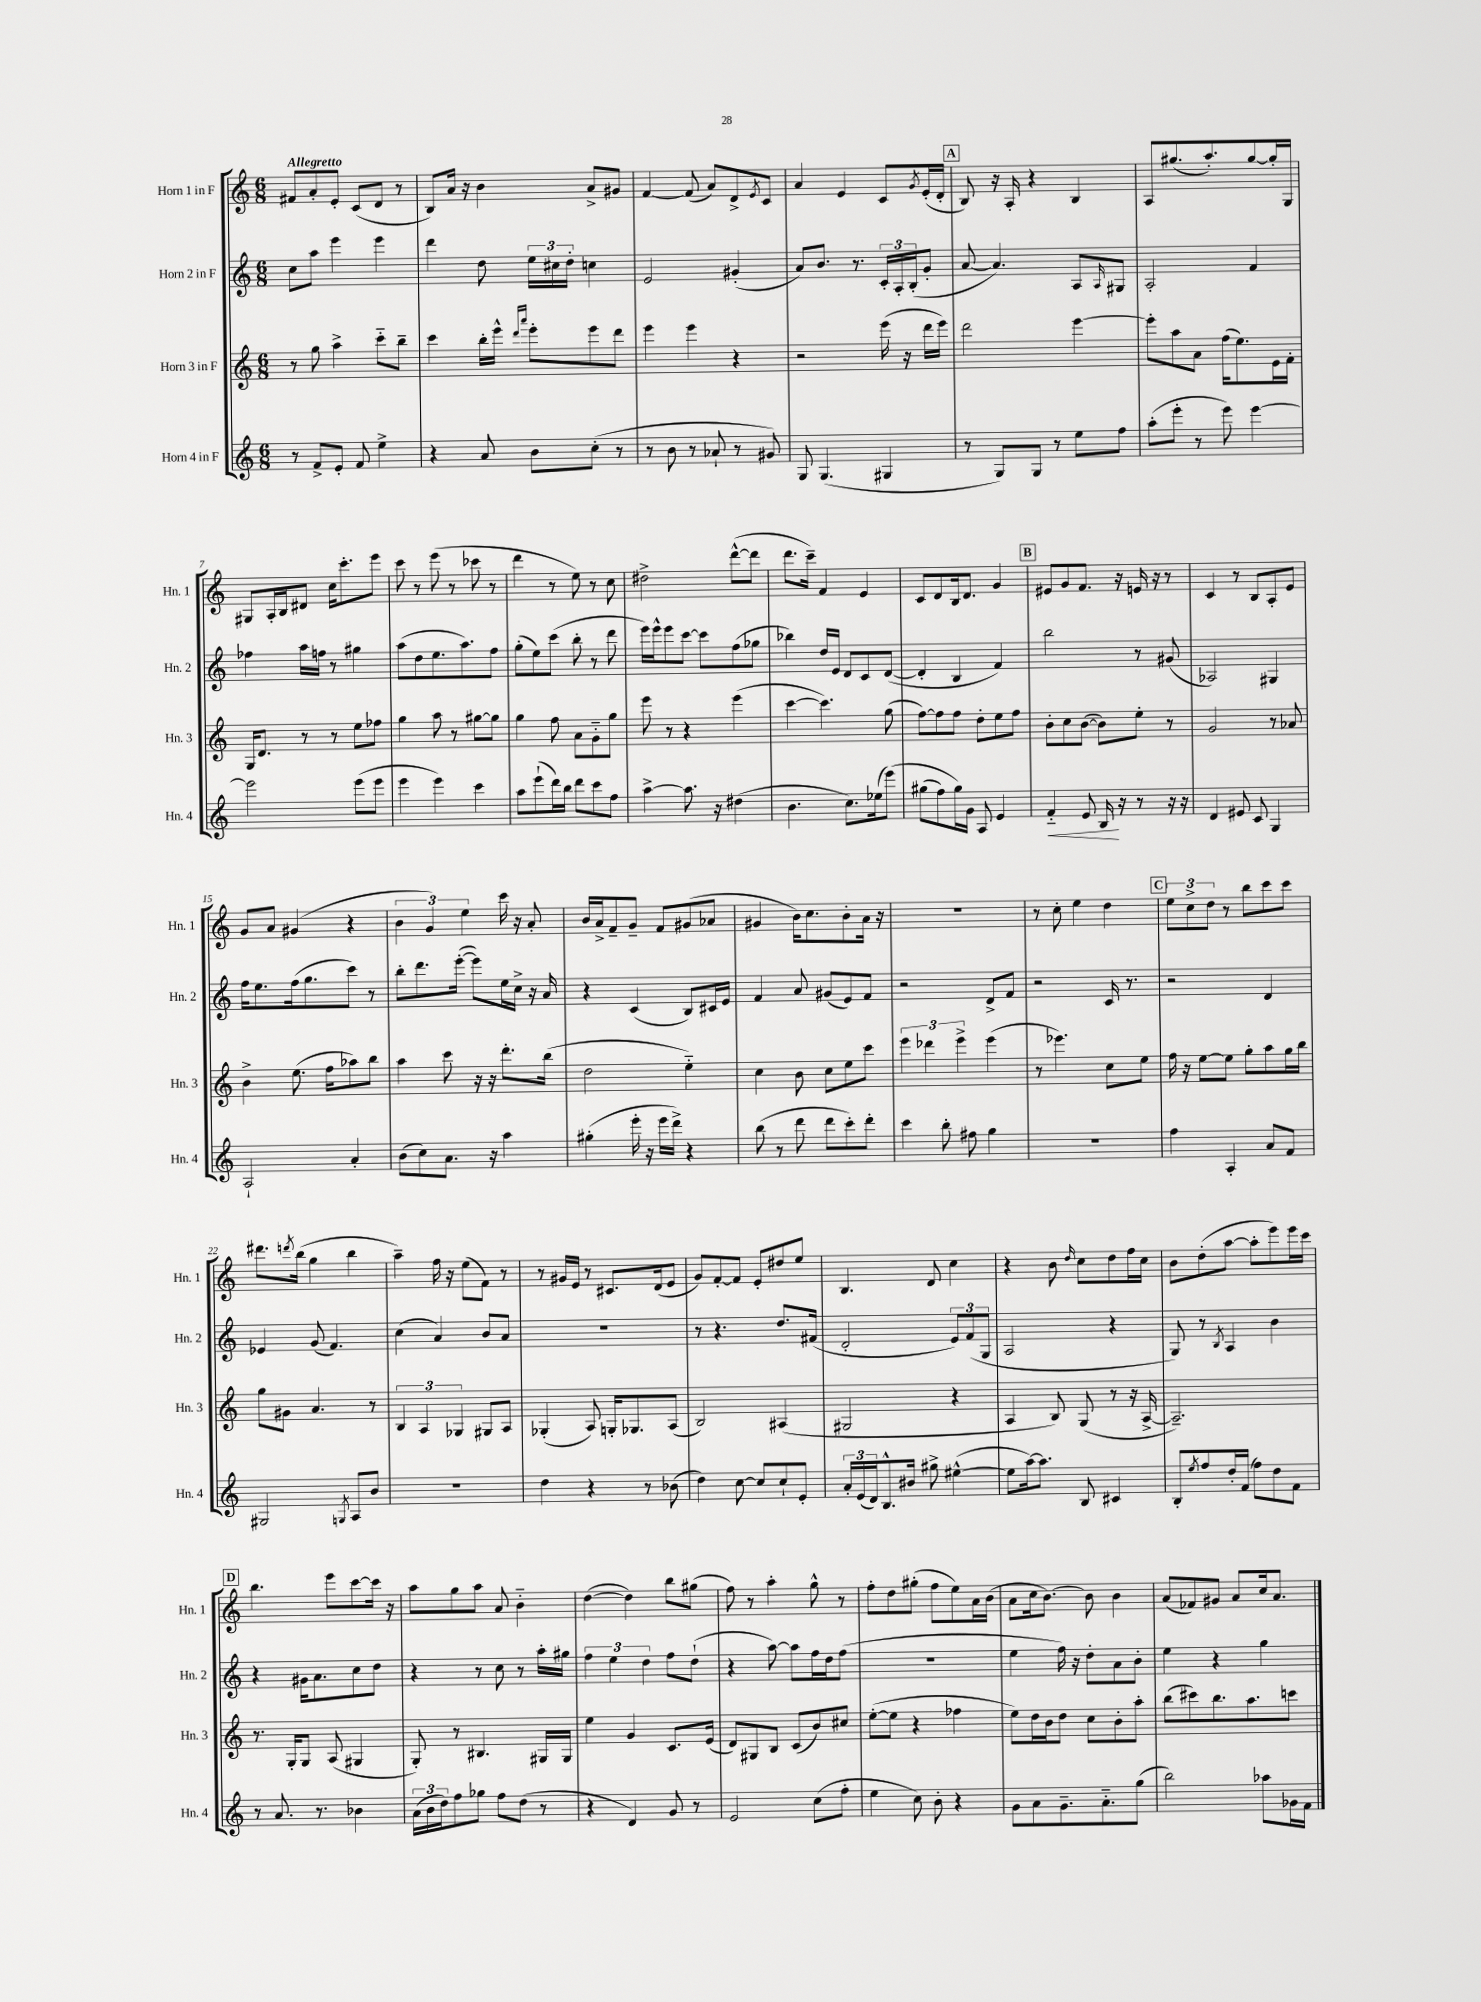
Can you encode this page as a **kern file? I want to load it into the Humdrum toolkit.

**kern	**dynam	**kern	**kern	**kern
*part4	*part4	*part3	*part2	*part1
*staff4	*staff4	*staff3	*staff2	*staff1
*I"Horn 4 in F	*	*I"Horn 3 in F	*I"Horn 2 in F	*I"Horn 1 in F
*I'Hn. 4	*	*I'Hn. 3	*I'Hn. 2	*I'Hn. 1
*clefG2	*	*clefG2	*clefG2	*clefG2
*k[]	*	*k[]	*k[]	*k[]
*M6/8	*	*M6/8	*M6/8	*M6/8
=1	=1	=1	=1	=1
!	!	!	!	!LO:TX:a:B:t=Allegretto
8r	.	8r	8cc\L	8f#X/L
8f^/L	.	8gg\	8aa\J	8a'/
8e'/J	.	4aa^\	4eee\	8e'/J
8f/	.	.	.	(8c/L
4ee^\	.	8ccc\L	4eee\	8d/J
.	.	8bb~\J	.	8r
=2	=2	=2	=2	=2
4r	.	4ccc\	4ddd\	8B/L)
.	.	.	.	16a/Jk
.	.	.	.	16r
8a/	.	16bb'\LL	8dd\	4b\
.	.	16eee^^\JJ	.	.
.	.	16qqddd/LL	.	.
.	.	16qqaaa/JJ	.	.
8b\L	.	8eee'\L	24ee\LL	.
.	.	.	24cc#X\	.
.	.	.	24dd'\JJ	.
(8cc'\J	.	8eee\	4ccn\	8a^/L
8r	.	8ddd\J	.	8g#X/J
=3	=3	=3	=3	=3
8r	.	4eee\	2e/	[4f/
8b\	.	.	.	.
8r	.	4eee\	.	(8f/]
8a-X`/	.	.	.	8a/L)
8r	.	4r	(4g#X'/	8d^/
.	.	.	.	8qe/
8g#X/)	.	.	.	8c/J
=4	=4	=4	=4	=4
8G/	.	2r	8a/L)	4a/
(4.G/	.	.	8.b/J	.
.	.	.	.	4e/
.	.	.	8.r	.
4G#X/	.	(16eee\	24c'/LL	8c/L
.	.	.	24A'/	.
.	.	16r	.	.
.	.	.	(24B'/J	.
.	.	.	.	8qg/
.	.	16ddd\LL	8g'/J	(16e'/L
.	.	16eee\JJ)	.	16d'/JJ
!!LO:REH:place=s1:t=A
=5	=5	=5	=5	=5
8r	.	2ddd\	[8a/	8B/)
8G/L)	.	.	4.a/])	16r
.	.	.	.	16A'/
8G/J	.	.	.	4r
8r	.	.	.	.
8ee\L	.	[4eee\	8A/L	4B/
.	.	.	16qqA/	.
8ff\J	.	.	8G#X/J	.
=6	=6	=6	=6	=6
(8aa'\L	.	8eee'\L]	2A'/	8A/L
8eee'\J	.	8aa\	.	(8.gg#X/
8r	.	8a\J	.	.
.	.	.	.	8.aa'/)
8eee\)	.	(16ff\KL	.	.
.	.	8.ee\)	.	.
[4eee\	.	.	4f/	[8gg#/
.	.	16e\L	.	16gg#'/L]
.	.	16f'\JJ	.	16G/JJ
!!LO:LB:g=z
=7	=7	=7	=7	=7
2eee\]	.	16G/KL	4ff-X\	8G#X/L
.	.	8.d/J	.	.
.	.	.	.	16A'/L
.	.	.	.	16B/J
.	.	8r	16aa\LL	8d#X/J
.	.	.	16ffn\JJ	.
.	.	8r	8r	16cc\KL
.	.	.	.	8.ccc'\
(8eee\L	.	8ee\L	4gg#X\	.
8eee\J	.	8ff-X\J	.	8eee\J
=8	=8	=8	=8	=8
4eee\	.	4gg\	(8aa\L	8ccc\
.	.	.	8dd\	8r
4eee\)	.	8aa\	8.ee\	(8eee\
.	.	8r	.	8r
.	.	.	8.aa\)	.
4ccc\	.	[8gg#X\L	.	8ccc-X\
.	.	8gg#\J]	8ff\J	8r
=9	=9	=9	=9	=9
8aa\L	.	4gg\	(8gg'\L	4ddd\
(8eee`\	.	.	8ee\)	.
16ddd\L)	.	8ff\	(8ccc\J	8r
16bb\JJ	.	.	.	.
8ddd\L	.	8a\L	8bb'\	8ee\)
8ccc\	.	8g\	8r	8r
8ff\J	.	8gg\J	8ddd\	8cc\
=10	=10	=10	=10	=10
[4aa^\	.	8eee\	16eee\LL)	2dd#X^\
.	.	.	16eee^^\J	.
.	.	8r	8eee\	.
8.aa\]	.	4r	[8ccc\J	.
.	.	.	8ccc\L]	.
16r	.	.	.	.
(4dd#X\	.	(4eee\	(8ff\	([8ddd^^\L
.	.	.	8gg-X\J	8ddd\J]
=11	=11	=11	=11	=11
4.b\	.	[4ccc\	4bb-X\)	8.ddd\L
.	.	.	.	16ccc~\Jk)
.	.	4.ccc\])	16dd/LL	4f/
.	.	.	16e/JJ	.
8.cc\L)	.	.	8d/L	.
.	.	.	8c/	4e/
(16ee-X\k	.	.	.	.
(8eee\J)	.	(8gg\	([8d/J	.
=12	=12	=12	=12	=12
(8gg#X\L	.	[8ff\L)	4d'/]	8c/L
8ff\)	.	8ff\]	.	8d/
16gg#\L)	.	8ff\J	4B/	16B/k
16g\JJ	.	.	.	8.d/J
8A/	.	8dd'\L	.	.
4e/	.	8ee\	4f/)	4g/
.	.	8ff\J	.	.
!!LO:REH:place=s1:t=B
=13	=13	=13	=13	=13
!	!LO:HP:b	!	!	!
4f/	<	8b'\L	2bb\	8e#X/L
.	.	8cc\	.	8g/
8e/	.	([8b\J	.	8.f/J
16B/	.	8b\L])	.	.
16r	[	.	.	16r
8r	.	8ee'\J	8r	16en/
.	.	.	.	16r
16r	.	8r	(8g#X/	8r
16r	.	.	.	.
=14	=14	=14	=14	=14
4d/	.	2g/	2A-X/)	4c/
8e#X/	.	.	.	8r
8c/	.	.	.	8B/L
4G/	.	8r	4G#X/	8A'/
.	.	8a-X/	.	8e/J
!!LO:LB:g=z
=15	=15	=15	=15	=15
2A`/	.	4b^\	16ff\KL	8g/L
.	.	.	8.ee\	.
.	.	.	.	8a/J
.	.	(8.ee\	(16ff\k	(4g#X/
.	.	.	8.gg\	.
.	.	16ff\KL	.	.
4a'/	.	8aa-X\)	8ccc\J)	4r
.	.	8bb\J	8r	.
=16	=16	=16	=16	=16
(8b\L	.	4aa\	8bb'\L	6b\
8cc\)	.	.	8.ddd\	.
.	.	.	.	6g/)
8.a\J	.	8ccc\	.	.
.	.	.	([16eee'\Jk	.
.	.	.	.	6ee\
.	.	16r	8eee\L])	.
16r	.	16r	.	.
4aa\	.	8.ddd'\L	16ee\L	16ccc\
.	.	.	16cc^\JJ	16r
.	.	.	16r	8a'/
.	.	(16bb\Jk	16a/	.
=17	=17	=17	=17	=17
(4gg#X'\	.	2dd\	4r	16b/LL
.	.	.	.	16a^/J
.	.	.	.	8f~/
16eee'\	.	.	(4c/	8g~/J
16r	.	.	.	.
16eee\LL	.	.	.	8f/L
16ddd^\JJ)	.	.	.	.
4r	.	4ee\)	8B/L)	(8g#X/
.	.	.	16c#X/L	8a-X/J
.	.	.	16e/JJ	.
=18	=18	=18	=18	=18
(8bb\	.	4cc\	4f/	4g#X/
8r	.	.	.	.
8ddd\	.	8b\	8a/	16b\KL)
.	.	.	.	8.cc\
8ddd\L	.	8cc\L	(8g#X/L	.
8ccc'\)	.	8ee\	8e/)	8b'\
8ddd'\J	.	8ccc\J	8f/J	16a\Jk
.	.	.	.	16r
=19	=19	=19	=19	=19
4ccc\	.	6eee\	2r	2.r
.	.	6ddd-X\	.	.
8bb'\	.	.	.	.
.	.	6eee^\	.	.
8ff#X\	.	.	.	.
4gg\	.	(4eee\	8d^/L	.
.	.	.	8f/J	.
=20	=20	=20	=20	=20
2.r	.	8r	2r	8r
.	.	4.eee-X\)	.	8cc'\
.	.	.	.	4ee\
.	.	8cc\L	16c/	4dd\
.	.	.	8.r	.
.	.	8ee\J	.	.
!!LO:REH:place=s1:t=C
=21	=21	=21	=21	=21
4ff\	.	16ff\	2r	12ee\L
.	.	16r	.	.
.	.	.	.	12cc^\
.	.	[8ee\L	.	.
.	.	.	.	12dd\J
4A'/	.	8ee\J]	.	8r
.	.	8gg'\L	.	8bb\L
8a/L	.	8aa\	4d/	8ccc\
8f/J	.	16gg\L	.	8ccc\J
.	.	16bb\JJ	.	.
!!LO:LB:g=z
=22	=22	=22	=22	=22
2G#X/	.	8gg\L	4e-X/	8.ddd#X\L
.	.	8g#X\J	.	.
.	.	.	.	8qdddn/
.	.	.	.	(16bb\Jk
.	.	4.a/	(8g/	4gg\
.	.	.	4.f/)	.
8qGn/	.	.	.	.
8A/L	.	.	.	4bb\
8b/J	.	8r	.	.
=23	=23	=23	=23	=23
2.r	.	6B/	(4cc\	4aa~\)
.	.	6A/	.	.
.	.	.	4a/)	16ff\
.	.	.	.	16r
.	.	6G-X/	.	.
.	.	.	.	(8ee\L
.	.	8G#X/L	8b/L	8f\J)
.	.	8A/J	8a/J	8r
=24	=24	=24	=24	=24
4dd\	.	(4G-X'/	2.r	8r
.	.	.	.	16g#X/LL
.	.	.	.	16e/JJ
4r	.	8A/)	.	8r
.	.	16Gn'/KL	.	8.c#X/L
.	.	8.G-X/	.	.
8r	.	.	.	.
.	.	.	.	(16d/k
(8b-X\	.	(8A/J	.	8e/J
=25	=25	=25	=25	=25
4dd\)	.	2B/)	8r	8g/L)
.	.	.	4.r	[8f'/
[8cc\	.	.	.	8f/J]
8cc/L]	.	.	.	8e'/L
8cc`/	.	(4A#X/	8.dd/L	8dd#X/
8e'/J	.	.	.	8ee/J
.	.	.	(16f#X/Jk	.
=26	=26	=26	=26	=26
24a'/LL	.	2G#X/	2d'/	4.B/
(24e/	.	.	.	.
24d/J)	.	.	.	.
8.B^^/	.	.	.	.
16b#X/Jk	.	.	.	.
8gg#X^\	.	.	.	8d/
([4ee#X^^\	.	4r	12e/L)	4cc\
.	.	.	(12f/	.
.	.	.	12G/J	.
=27	=27	=27	=27	=27
8ee#\L]	.	4A/	2A/	4r
[16aa\k)	.	.	.	.
8.aa\J]	.	.	.	.
.	.	8B/)	.	8b\
.	.	.	.	16qqdd/
8B/	.	(8G/	.	8cc\L
4c#X/	.	8r	4r	8dd\
.	.	16r	.	16ff\L
.	.	[16A^/	.	16cc\JJ
=28	=28	=28	=28	=28
8B'/L	.	2.A~/])	8G/)	8b\L
8qee/	.	.	.	.
8ff/	.	.	8r	(8dd'\
.	.	.	8qB/	.
16dd'/L	.	.	4A/	[8aa\J
(16f/JJ	.	.	.	.
8ff\L)	.	.	.	8aa'\L]
8dd\	.	.	4b\	8eee\)
8f\J	.	.	.	16eee\L
.	.	.	.	16ccc\JJ
!!LO:LB:g=z
!!LO:REH:place=s1:t=D
=29	=29	=29	=29	=29
8r	.	8.r	4r	4.bb\
8.a/	.	.	.	.
.	.	16G'/KL	.	.
.	.	8G/J	16g#X\KL	.
8.r	.	.	8.a\	.
.	.	(8A/	.	8eee\L
4b-X\	.	4G#X/	8cc\	[8ccc\
.	.	.	8dd\J	16ccc\Jk]
.	.	.	.	16r
=30	=30	=30	=30	=30
(24a\LL	.	8G'/)	4r	8aa\L
24b\	.	.	.	.
24dd\J)	.	.	.	.
8ff\	.	8r	.	8gg\
8gg-X\J	.	4.B#X/	8r	8aa\J
8ff\L	.	.	8cc\	8a/
(8dd\J	.	.	8r	4b\
8r	.	16G#X/LL	16aa'\LL	.
.	.	16G#/JJ	16gg#X\JJ	.
=31	=31	=31	=31	=31
4r	.	4ee\	6ff\	([4dd\
.	.	.	6ee\	.
4d/)	.	4g/	.	4dd\])
.	.	.	6dd\	.
8g/	.	8.c/L	8ff\L	8bb\L
8r	.	.	(8dd`\J	(8gg#X\J
.	.	(16e/Jk	.	.
=32	=32	=32	=32	=32
2e/	.	8d/L)	4r	8ff\)
.	.	8G#X/	.	8r
.	.	8B/J	[8aa\)	4aa'\
.	.	(8c/L	8aa\L]	.
(8cc\L	.	8b/)	16ff\L	8gg^^\
.	.	.	16dd\J	.
8ff'\J	.	8cc#X/J	(8ff\J	8r
=33	=33	=33	=33	=33
4ee\	.	([8ee'\L	2.r	8ff'\L
.	.	8ee\J]	.	8dd\
8cc\)	.	4r	.	(8gg#X'\J
8b'\	.	.	.	8ff\L
4r	.	4ff-X\	.	8ee\)
.	.	.	.	16a\L
.	.	.	.	(16b\JJ
=34	=34	=34	=34	=34
8g\L	.	8ee\L)	4ee\	8a\L
8a\	.	16dd\L	.	16cc\k
.	.	16b\J	.	[8.b\J)
8.g~\	.	8dd\J	16ff\)	.
.	.	.	16r	.
.	.	8cc\L	8dd'\L	8b\]
8.a\	.	.	.	.
.	.	8b'\	8a\	4b\
(8gg\J	.	8aa'\J	8b'\J	.
=35	=35	=35	=35	=35
2bb\)	.	(8bb\L	4ee\	(8a/L
.	.	8ccc#X\)	.	8f-X/)
.	.	8.bb\	4r	8g#X/J
.	.	.	.	8a/L
.	.	8.aa\	.	.
8aa-X\L	.	.	4gg\	16cc/k
.	.	.	.	8.a/J
16g-X\L	.	8cccn\J	.	.
16f\JJ	.	.	.	.
==	==	==	==	==
*-	*-	*-	*-	*-
